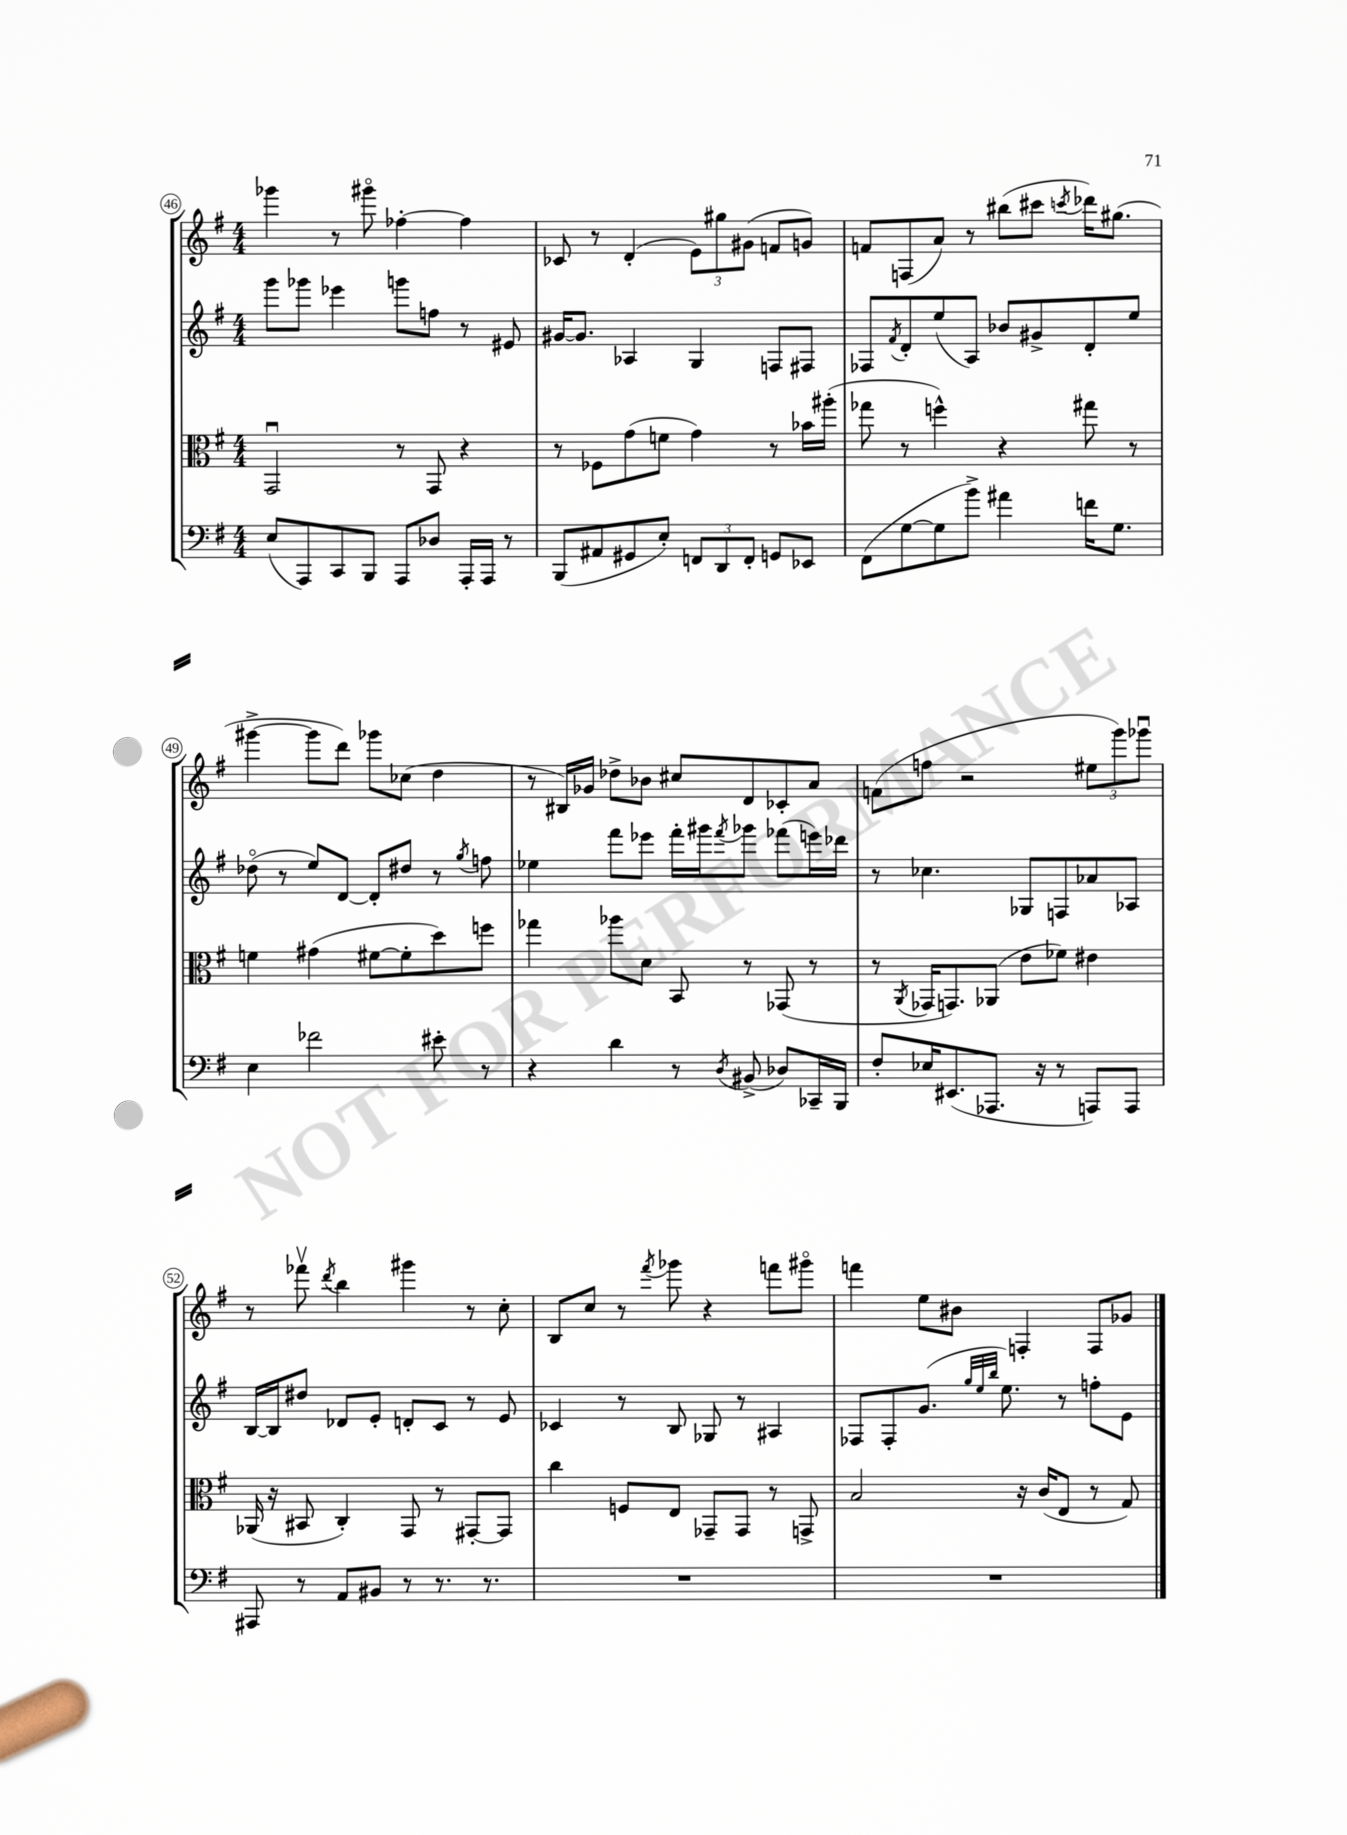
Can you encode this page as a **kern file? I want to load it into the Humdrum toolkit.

**kern	**kern	**kern	**kern
*part4	*part3	*part2	*part1
*staff4	*staff3	*staff2	*staff1
*clefF4	*clefC3	*clefG2	*clefG2
*k[f#]	*k[f#]	*k[f#]	*k[f#]
*M4/4	*M4/4	*M4/4	*M4/4
=46	=46	=46	=46
(8E/L	2GGu/	8ggg\L	4ggg-X\
8AAA/)	.	8ggg-X\J	.
8CC/	.	4eee-X\	8r
8BBB/J	.	.	8ggg#X\
8AAA/L	8r	8gggn\L	[4ff-X'\
8D-X/J	8GG/	8ffn\J	.
16AAA'/LL	4r	8r	4ff-\]
16AAA/JJ	.	.	.
8r	.	8e#X/	.
=47	=47	=47	=47
(8BBB/L	8r	[16g#X/KL	8c-X/
.	.	8.g#/J]	.
8AA#X/	8F-X\L	.	8r
8GG#X/	(8g\	4A-X/	(4d'/
8E'/J)	8fn\J	.	.
12FFn/L	4g\)	4G/	12e\L)
12DD/	.	.	12gg#X\
12FF'/J	.	.	(12g#X\J
8GGn/L	8r	8Fn/L	8fn/L
8EE-X/J	16b-X\LL	8F#X/J	8gn/J)
.	(16aa#X'\JJ	.	.
=48	=48	=48	=48
(8FF#\L	8gg-X\	8F-X/L	8fn/L
.	.	8qf#/	.
[8G\	8r	8d'/	(8Fn/
8G\]	4ffn^^\)	(8ee/	8a/J)
8b^\J)	.	8A/J)	8r
4a#X\	4r	8b-X/L	(8bb#X\L
.	.	8g#X^/	8ccc#X\J
.	.	.	8qcccn/
16fn\KL	8gg#X\	8d'/	16ddd-X\KL)
8.G\J	.	.	(8.gg#X\J
.	8r	8ee/J	.
!!LO:LB:g=z
=49	=49	=49	=49
4E\	4fn\	(8dd-X\	[4ggg#X^\
.	.	8r	.
2f-X\	(4g#X\	8ee/L)	8ggg#\L]
.	.	[8d/J	8ddd\J)
.	[8f#X\L	8d'/L]	8ggg-X\L
.	8f#'\]	8dd#X/J	(8cc-X\J
8e#X'\	8dd\)	8r	4dd\
.	.	8qgg/	.
8r	8ffn\J	8ffn\	.
=50	=50	=50	=50
4r	4gg-X\	4ee-X\	8r
.	.	.	16B#X/LL)
.	.	.	16g-X/JJ
4d\	8aa-X\L	8fff#\L	8dd-X^\L
.	8d\J	8eee-X\J	8b-X\J
8r	8BB/	16fff#'\LL	8cc#X/L
.	.	16ggg#X\J	.
8qD/	.	8qfff#/	.
(8BB#X^/	8r	8ggg-X\J	8d/
8D-X/L)	(8GG-X/	(8fff-X\L	8c-X'/
16CC-X~/L	8r	16eeen\L)	8a/J
16BBB/JJ	.	16ddd-X\JJ	.
=51	=51	=51	=51
8F#'/L	8r	8r	(8fn\L
.	8qAA/	.	.
16E-X/K	16GG-X/KL	4.cc-X\	8ffn\J
(8.EE#X/	8.GGn/)	.	.
.	.	.	2r
8.AAA-X/J	(8AA-X/J	.	.
.	8e\L	8G-X/L	.
16r	.	.	.
8r	8f-X\J)	8Fn/	.
8AAAn/L)	4e#X\	8a-X/	12ee#X\L
.	.	.	12ggg\)
8AAA/J	.	8A-X/J	.
.	.	.	12ggg-Xu\J
!!LO:LB:g=z
=52	=52	=52	=52
8AAA#X/	(16AA-X/	[16B/LL	8r
.	16r	16B/J]	.
8r	8BB#X/	8dd#X/J	8fff-Xv\
.	.	.	8qddd/
8AA/L	4C'/)	8d-X/L	4bb\
8BB#X/J	.	8e'/J	.
8r	8GG/	8dn'/L	4ggg#X\
8.r	8r	8c/J	.
.	[8GG#X'/L	8r	8r
8.r	.	.	.
.	8GG#/J]	8e/	8cc'\
=53	=53	=53	=53
1r	4cc\	4c-X/	8B/L
.	.	.	8cc/J
.	8Fn/L	8r	8r
.	.	.	8qfff#/
.	8E/J	8B/	8ggg-X\
.	8GG-X~/L	8G-X/	4r
.	8GG-/J	8r	.
.	8r	4A#X/	8fffn\L
.	8GGn^/	.	8ggg#X\J
=54	=54	=54	=54
1r	2B/	8F-X/L	4fffn\
.	.	8F-'/	.
.	.	(8.g/J	8ee\L
.	.	.	8b#X\J
.	.	32qqgg/LLL	.
.	.	32qqee/	.
.	.	32qqbb/JJJ	.
.	.	8.ee\)	.
.	16r	.	4Fn'/
.	(16c/KL	.	.
.	8E/J	8r	.
.	8r	8ffn'\L	8F/L
.	8G/)	8e\J	8g-X/J
==	==	==	==
*-	*-	*-	*-
